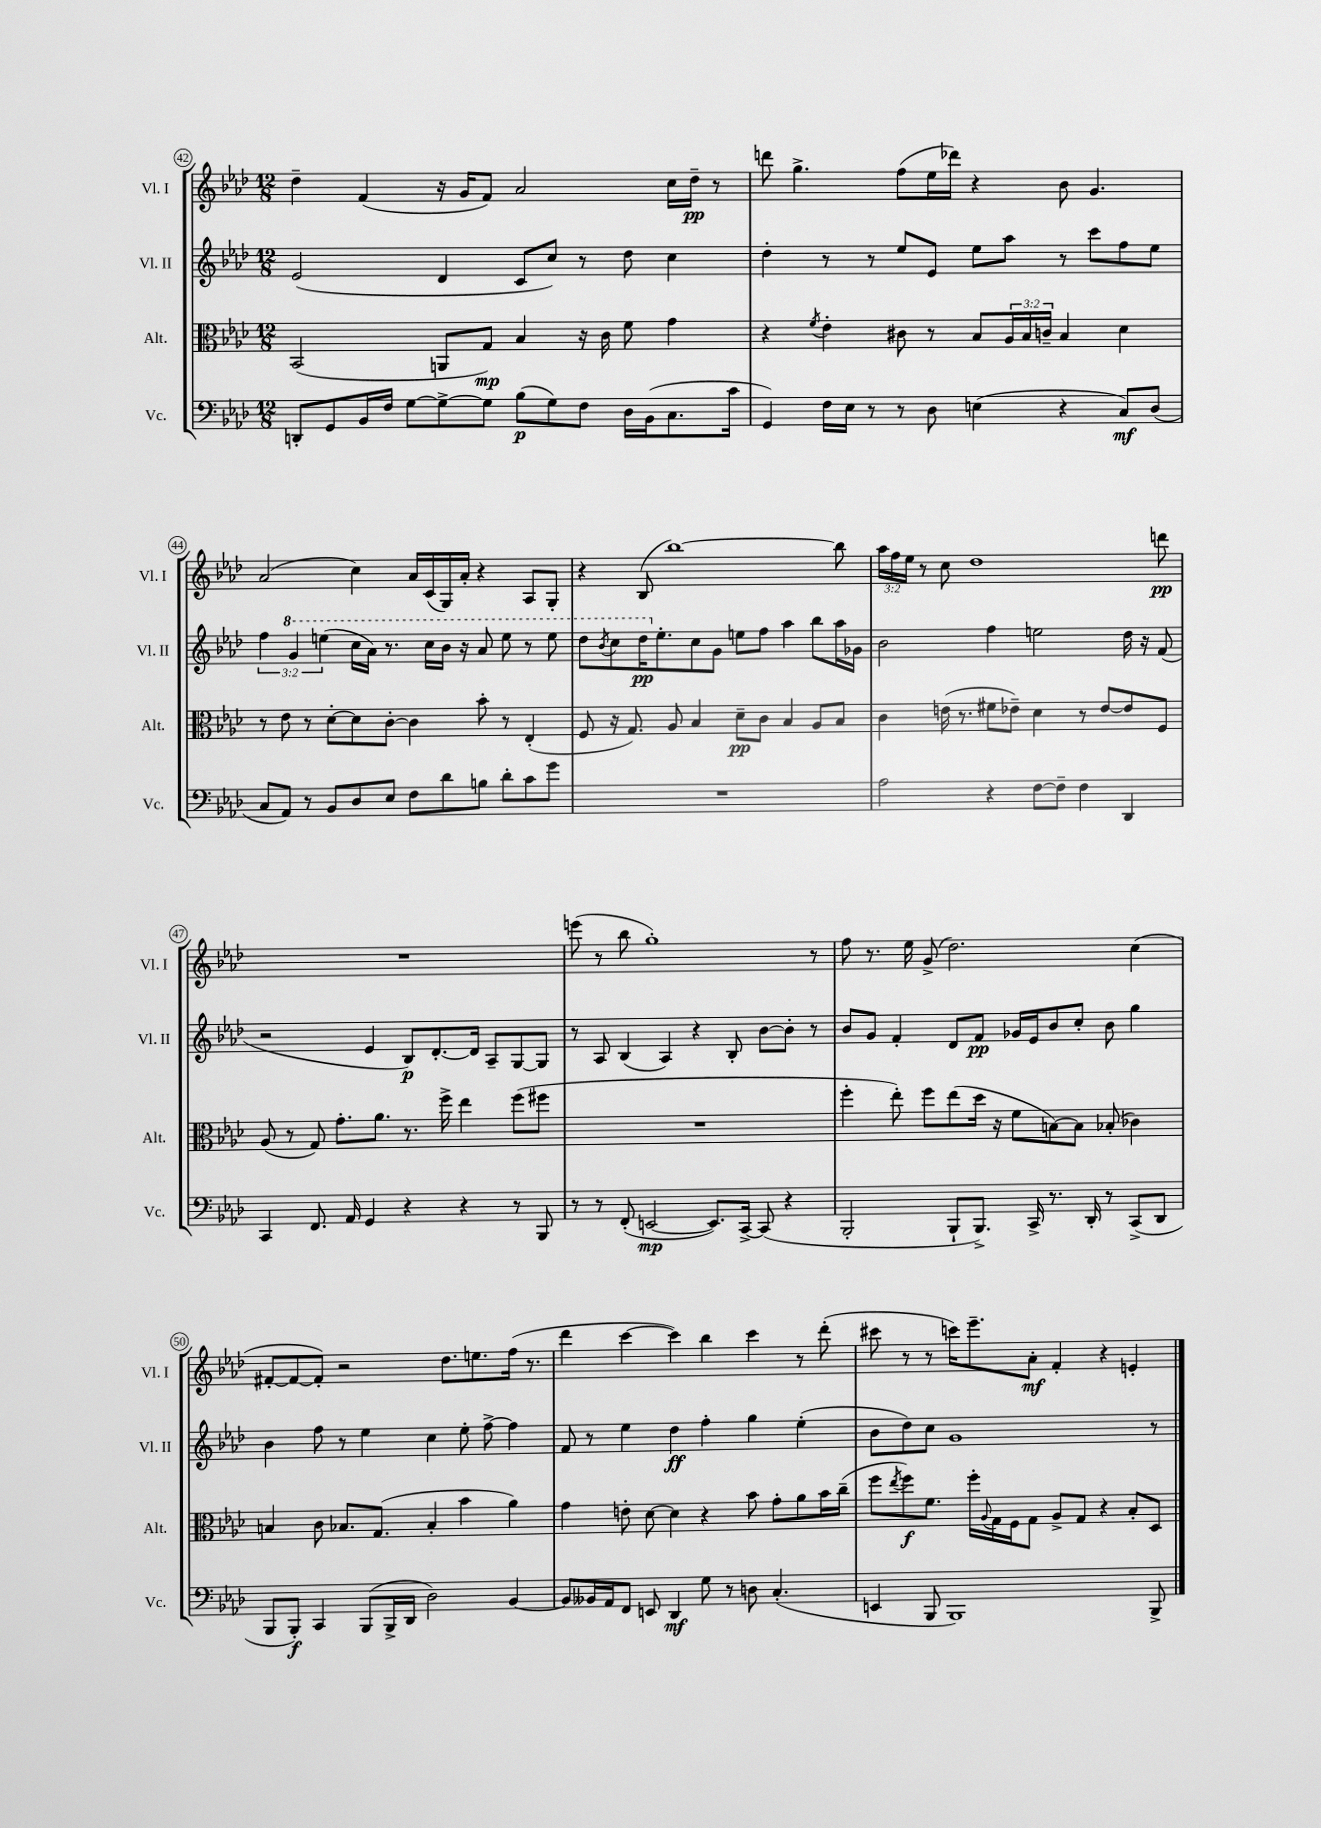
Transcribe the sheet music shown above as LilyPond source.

<<
\new StaffGroup <<
\new Staff = "s0" \with { instrumentName = "Vl. I" shortInstrumentName = "Vl. I" } {
    \clef treble \key aes \major \numericTimeSignature \time 12/8 \override Staff.TupletNumber.text = #tuplet-number::calc-fraction-text
    des''4-- f'4( r16 g'16 f'8) aes'2 c''16 des''16--\pp r8 |
    d'''8 g''4.-> f''8( ees''16 des'''16) r4 bes'8 g'4. |
    aes'2( c''4) aes'16 c'16( g16) aes'16-. r4 aes8 g8-. |
    r4 bes8( bes''1~) bes''8 |
    \tuplet 3/2 { aes''16 f''16 ees''16 } r8 c''8 des''1 d'''8\pp |
    R1. |
    e'''8( r8 bes''8 g''1-.) r8 |
    f''8 r8. ees''16 g'8->( des''2.) c''4( |
    fis'8~-. fis'8~ fis'8-.) r2 des''8. e''8. f''16( r8. |
    des'''4 c'''4~ c'''4) bes''4 c'''4 r8 des'''8-.( |
    cis'''8 r8 r8 c'''16) ees'''8.-- aes'8-.\mf f'4-. r4 e'4-. \bar "|." |
}
\new Staff = "s1" \with { instrumentName = "Vl. II" shortInstrumentName = "Vl. II" } {
    \clef treble \key aes \major \numericTimeSignature \time 12/8 \override Staff.TupletNumber.text = #tuplet-number::calc-fraction-text
    ees'2( des'4 c'8 c''8) r8 des''8 c''4 |
    des''4-. r8 r8 ees''8 ees'8 ees''8 aes''8 r8 c'''8 f''8 ees''8 |
    \tuplet 3/2 { f''4 \ottava #1 g''4 e'''4( } c'''16 aes''16) r8. c'''16 bes''16 r16 aes''8 e'''8 r8 e'''8 |
    des'''8 \acciaccatura { bes''8 } c'''8 des'''16\pp \ottava #0 ees''8.-. c''8 g'8 e''8 f''8 aes''4 bes''8 aes''16 ges'16 |
    bes'2 f''4 e''2 des''16 r16 f'8( |
    r2 ees'4 bes8\p) des'8.~-. des'16 aes8-- g8~ g8 |
    r8 aes8 bes4( aes4) r4 bes8-. bes'8~ bes'8-. r8 |
    bes'8 g'8 f'4-. des'8 f'8\pp ges'16 ees'16 bes'8 c''8-. bes'8 g''4 |
    bes'4 f''8 r8 ees''4 c''4 ees''8-. f''8~-> f''4 |
    f'8 r8 ees''4 des''4\ff f''4-. g''4 ees''4-.( |
    bes'8 des''8) c''8 g'1 r8 \bar "|." |
}
\new Staff = "s2" \with { instrumentName = "Alt." shortInstrumentName = "Alt." } {
    \clef alto \key aes \major \numericTimeSignature \time 12/8 \override Staff.TupletNumber.text = #tuplet-number::calc-fraction-text
    bes,2( a,8 g8\mp) bes4 r16 c'16 f'8 g'4 |
    r4 \acciaccatura { f'8 } ees'4-. cis'8 r8 bes8 \tuplet 3/2 { aes16 bes16 c'16-- } bes4 des'4 |
    r8 ees'8 r8 des'8~-. des'8 c'8~-. c'4 bes'8-. r8 ees4-.( |
    f8 r16 g8.) aes8 bes4 des'8--\pp c'8 bes4 aes8 bes8 |
    c'4 e'16( r8. fis'8 ees'8--) des'4 r8 ees'8~ ees'8 f8 |
    aes8( r8 g8) g'8.-. aes'8. r8. f''16-> ees''4 f''8( fis''8 |
    R1. |
    f''4-. ees''8-.) f''8 ees''8( des''16 r16 f'8 b8~) b8 bes8-.( ces'4) |
    b4 c'8 bes8. g8.( bes4-. bes'4 aes'4) |
    g'4 e'8-. des'8~ des'4 r4 bes'8 g'8-. aes'8 bes'16 c''16--( |
    f''8 \acciaccatura { ees''8 } f''8\f) f'8. f''16-. \appoggiatura { aes8 } g16 f16 g8 aes8-> g8 r4 bes8-. des8 \bar "|." |
}
\new Staff = "s3" \with { instrumentName = "Vc." shortInstrumentName = "Vc." } {
    \clef bass \key aes \major \numericTimeSignature \time 12/8
    d,8-. g,8 bes,16 f16 g8~ g8~-> g8 bes8\p( g8) f8 des16 bes,16( c8. c'16 |
    g,4) f16 ees16 r8 r8 des8 e4( r4 c8\mf) des8( |
    c8 aes,8) r8 bes,8 des8 ees8 f8 des'8 b8 des'8-. c'8 g'8 |
    R1. |
    aes2 r4 f8~ f8-- f4 des,4 |
    c,4 f,8. aes,16 g,4 r4 r4 r8 bes,,8 |
    r8 r8 f,8-.( e,2~\mp e,8.) c,16~-> c,8( r4 |
    bes,,2-. bes,,8-! bes,,8.->) c,16-> r8. des,16-. r8 c,8->( des,8 |
    bes,,8 bes,,8-.\f) c,4 bes,,8( bes,,16-> des,16 des2) bes,4~ |
    bes,8 beses,16 aes,16 f,8 e,8 des,4\mf g8 r8 d8 c4.-.( |
    e,4 bes,,8 bes,,1) bes,,8-> \bar "|." |
}
>>
>>
\layout { \context { \Score currentBarNumber = #42 \override BarNumber.stencil = #(make-stencil-circler 0.1 0.3 ly:text-interface::print) } }
